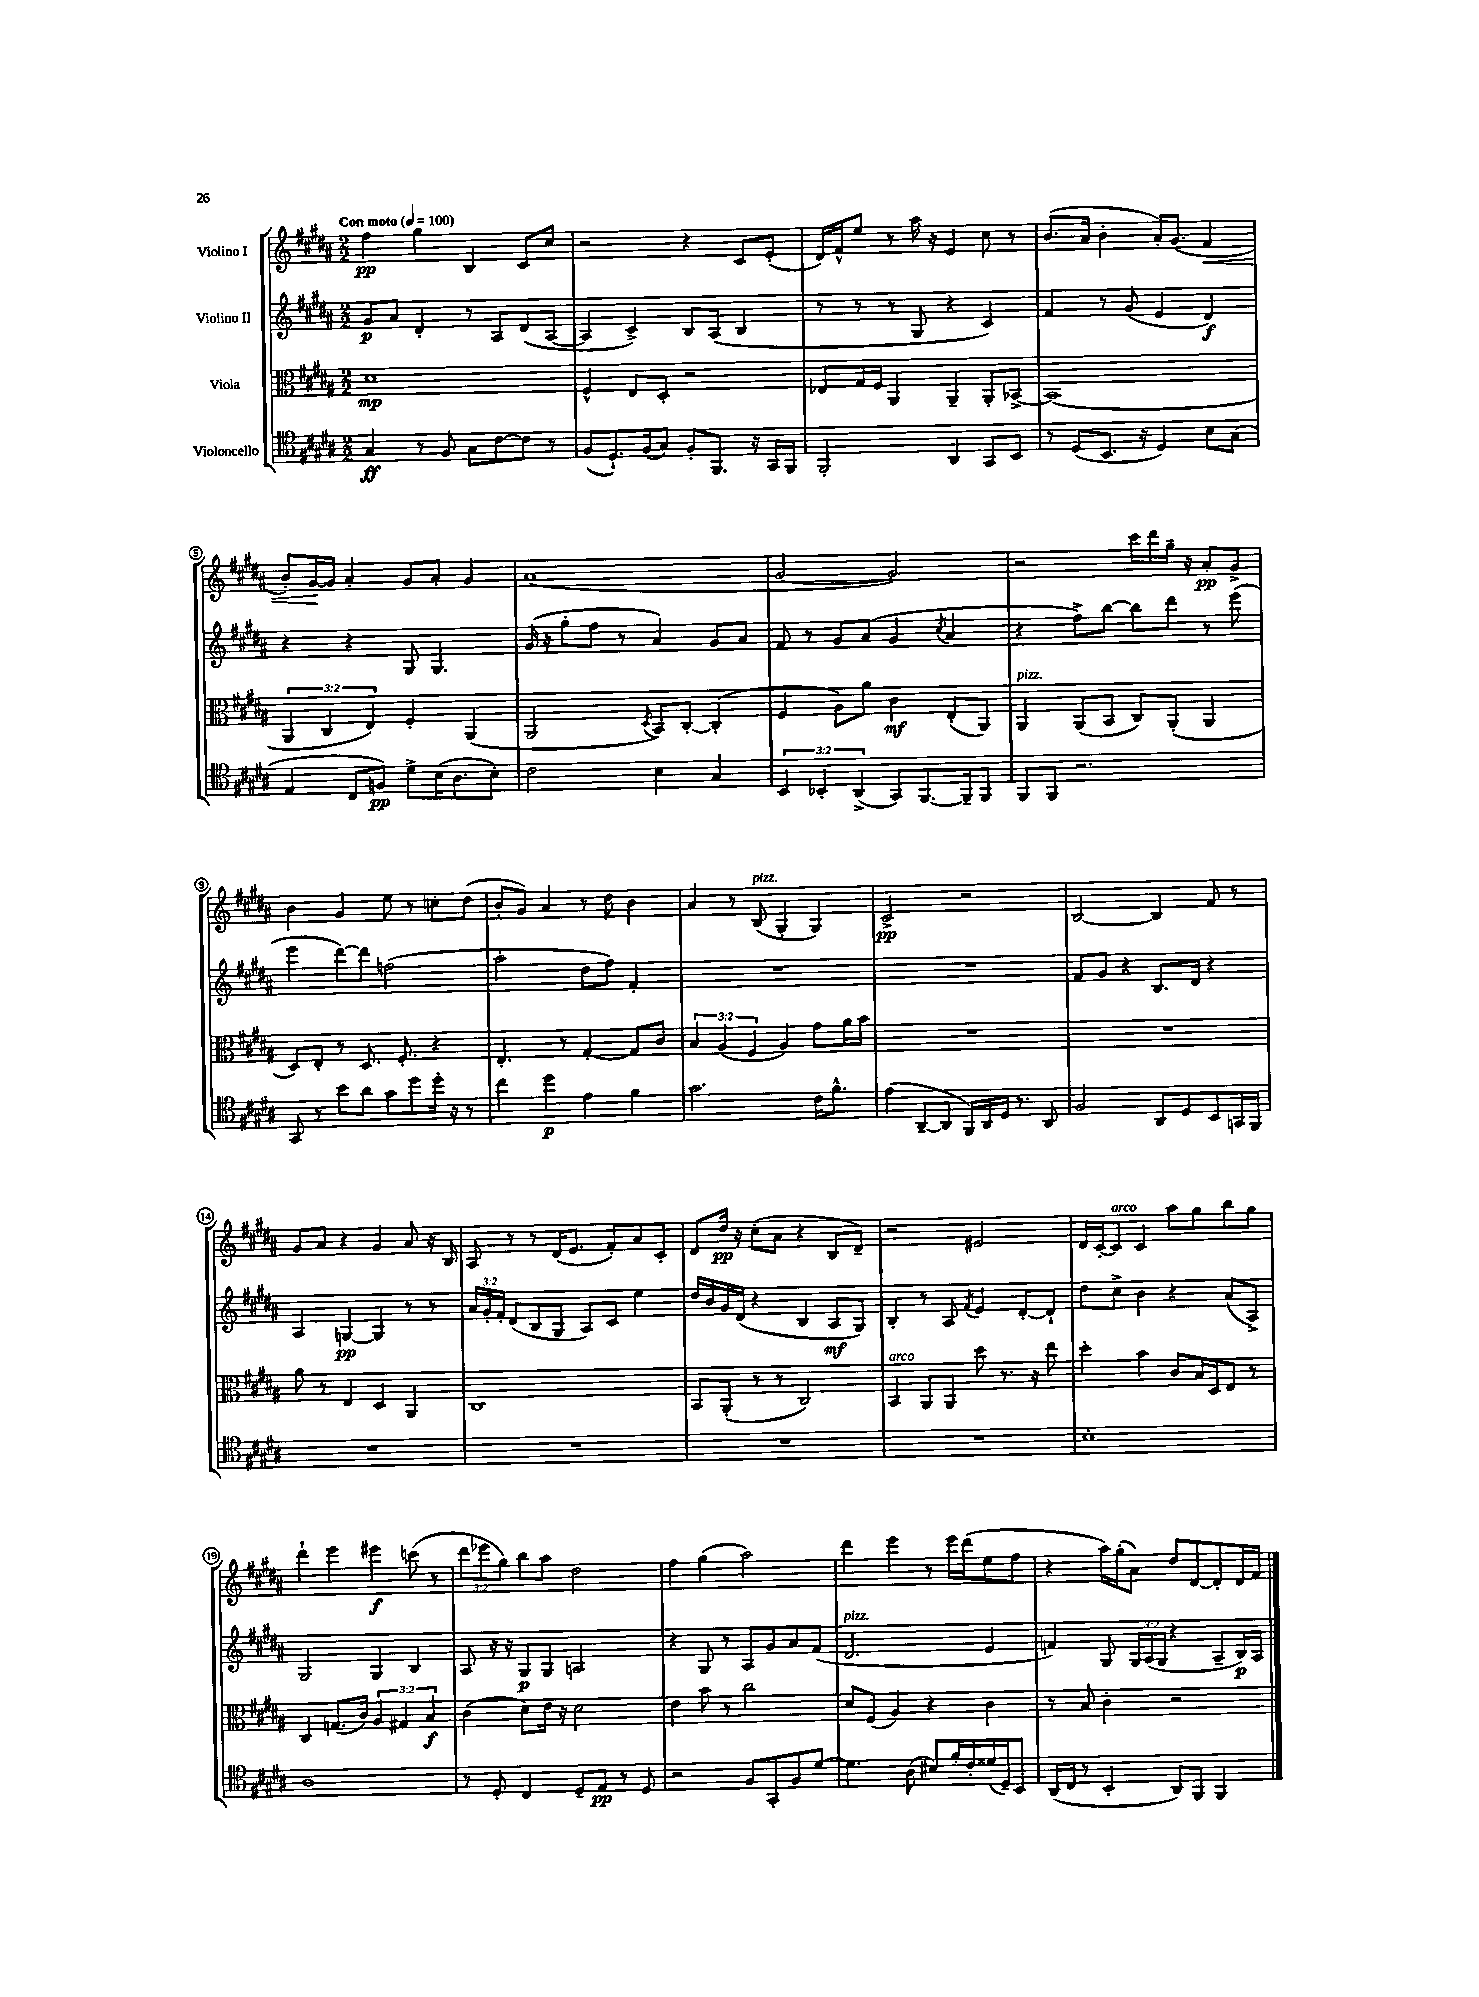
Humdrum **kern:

**kern	**kern	**kern	**kern
*staff4	*staff3	*staff2	*staff1
*clefC4	*clefC3	*clefG2	*clefG2
*k[f#c#g#d#a#]	*k[f#c#g#d#a#]	*k[f#c#g#d#a#]	*k[f#c#g#d#a#]
*M2/2	*M2/2	*M2/2	*M2/2
*MM100	*MM100	*MM100	*MM100
4G#/	1d#	8g#/L	4ff#\
.	.	8a#/J	.
8r	.	4d#'/	4gg#\
8F#/	.	.	.
8G#\L	.	8r	4B/
[8c#\	.	8A#/L	.
8c#\]J	.	(8d#/	8c#/L
8r	.	[8A#/J	8cc#/J
=	=	=	=
(8F#/L	4F#^^/	4A#/]	2r
8.D#`/)	.	.	.
.	8E/L	4c#^/)	.
(16F#/k	.	.	.
8G#/J)	8D#'/J	.	.
8F#'/L	2r	8B/L	4r
8.FF#/J	.	(8A#/J	.
.	.	4B/	8c#/L
16r	.	.	.
16GG#/LL	.	.	(8e'/J
16FF#/JJ	.	.	.
=	=	=	=
2FF#'/	8E-/L	8r	16d#/LL)
.	.	.	16f#^^/J
.	16G#/L	8r	8ee/J
.	16F#/JJ	.	.
.	4AA#/	8r	8r
.	.	8G#/	16aa#\
.	.	.	16r
4AA#/	4AA#~/	4r	4e/
8GG#/L	8AA#'/L	4c#/)	8cc#\
8BB/J	[8BB-^/J	.	8r
=	=	=	=
8r	(1BB-]	4f#/	(8.b/L
(8D#/L	.	.	.
.	.	.	16a#/Jk
8.BB/J	.	8r	4b'\
.	.	(8g#/	.
16r	.	.	.
4D#/)	.	4e/	16a#'/LK)
.	.	.	(8.g#/J
8B\L	.	4d#/)	4f#/
(8G#\J	.	.	.
=	=	=	=
4E/	6AA#/	4r	8b'/L)
.	.	.	[16g#/L
.	6C#/	.	.
.	.	.	16g#/]JJ
8C#/L	.	4r	4a#'/
.	6E/)	.	.
8F/J)	.	.	.
8d#^\L	4F#'/	8G#/	8g#/L
(16B\K	.	4.G#/	8a#'/J
8.A#\	.	.	.
.	(4AA#/	.	4g#/
8B'\J)	.	.	.
=	=	=	=
2c#\	2AA#/	(16g#/	(1a#
.	.	16r	.
.	.	8gg#'\L	.
.	.	8ff#\J	.
.	.	8r	.
.	8qD#/	.	.
4B\	8BB/L)	4a#/)	.
.	[8C#'/J	.	.
4G#/	(4C#'/]	8g#/L	.
.	.	8a#/J	.
=	=	=	=
6BB/	4F#/	8f#/	[2g#/
.	.	8r	.
6BB-'/	.	.	.
.	8A#\L)	8g#/L	.
(6AA#^/	.	.	.
.	8a#\J	(8a#/J	.
8GG#/L)	4c#\	4g#/	2g#/])
[8.FF#/	.	.	.
.	.	8qcc#/	.
.	(8E'/L	4a#/	.
16FF#~/]k	.	.	.
8FF#/J	8AA#/J)	.	.
=	=	=	=
8FF#/L	4AA#/	4r	2r
8FF#/J	.	.	.
2.r	(8AA#/L	8ff#^\L)	.
.	8BB/J	[8bb\J	.
.	8C#/L)	8bb\]L	16ccc#\LL
.	.	.	16ddd#\
.	(8AA#'/J	8ddd#\J	16gg#~\JJ
.	.	.	16r
.	4AA#/	8r	8a#'/L
.	.	(8eee\	8g#^/J
=	=	=	=
8GG#/	8D#/L)	4eee\	4b\
8r	8E'/J	.	.
8b\L	8r	[8ddd#\L)	4g#/
8a#\J	8.D#/	8ddd#\]J	.
8g#\L	.	(2ff\	8ee\
.	8.F#'/	.	.
8dd#\	.	.	8r
16dd#'\Jk	4r	.	8cc'\L
16r	.	.	.
8r	.	.	(8dd#\J
=	=	=	=
4cc#\	4.E'/	2aa#'\	8b'/L
.	.	.	8g#/J)
4dd#\	.	.	4a#/
.	8r	.	.
4e\	[4G#'/	8dd#\L	8r
.	.	8ff#\J)	8dd#\
4f#\	8G#/]L	4f#'/	4b\
.	8c#/J	.	.
=	=	=	=
2.g#\	6B/	1r	4a#/
.	(6A#/	.	.
.	.	.	8r
.	6F#/	.	.
.	.	.	(8B/
.	4A#/)	.	4G#'/
16c#\LK	8g#\L	.	4G#/)
8.f#^^\J	.	.	.
.	16a#\L	.	.
.	16b\JJ	.	.
=	=	=	=
(4e\	1r	1r	2c#^/
[8AA#~/L	.	.	.
8AA#/]J	.	.	.
16FF#/LL)	.	.	2r
16AA#/	.	.	.
16D#/JJ	.	.	.
8.r	.	.	.
8AA#/	.	.	.
=	=	=	=
2F#/	1r	8f#/L	[2B/
.	.	8g#/J	.
.	.	4r	.
8AA#/L	.	8.B/L	4B/]
8D#/	.	.	.
.	.	16d#/Jk	.
8BB/	.	4r	8f#/
16GG/L	.	.	8r
16FF#/JJ	.	.	.
=	=	=	=
1r	8a#\	4A#/	8g#/L
.	8r	.	8a#/J
.	4E/	[4G/	4r
.	4D#/	4G/]	4g#/
.	4AA#/	8r	8a#/
.	.	8r	16r
.	.	.	16B/
=	=	=	=
1r	1C#	24a#/LL	8A#/
.	.	24g#'/	.
.	.	24f#'/JJ	.
.	.	(8d#/L	8r
.	.	8B/	8r
.	.	8G#/J	(16d#/LK
.	.	.	8.e/J
.	.	8A#/L)	.
.	.	8c#/J	8f#'/L)
.	.	4ee\	8a#/
.	.	.	8c#'/J
=	=	=	=
1r	8BB/L	16dd#/LL	8d#/L
.	.	16b/	.
.	(8AA#'/J	16g#/	16dd#/Jk
.	.	(16d#/JJ	16r
.	8r	4r	(8cc#'\L
.	8r	.	8a#\J
.	2C#/)	4B/	4r
.	.	8A#/L	8B/L
.	.	8G#/J)	8d#~/J)
=	=	=	=
1r	4BB/	4B'/	2r
.	8AA#/L	8r	.
.	8AA#/J	8A#/	.
.	.	8qf#/	.
.	8dd#\	4e/	2e#/
.	8.r	.	.
.	.	[8d#'/L	.
.	16r	.	.
.	8ee\	8d#`/]J	.
=	=	=	=
1B'	4dd#'\	8dd#\L	16d#/LL
.	.	.	[16c#'/J
.	.	8cc#^\J	8c#/]J
.	4b\	4b\	4c#/
.	8c#/L	4r	8aa#\L
.	16B/L	.	8gg#\
.	16D#/J	.	.
.	8E/J	(8a#/L	8bb\
.	8r	8A#^/J)	8gg#\J
=	=	=	=
1A#	4C#/	2G#/	4ddd#`\
.	(8.G/L	.	4eee\
.	16c#/Jk)	.	.
.	6A#/	4G#/	4eee#\
.	6G#/	.	.
.	.	4B/	(8ccc\
.	6B/	.	.
.	.	.	8r
=	=	=	=
8r	(4c#\	8A#/	12ddd#\L
.	.	.	12eee-\
8D#'/	.	16r	.
.	.	.	12gg#\J)
.	.	16r	.
4C#/	8d#\L)	8G#/L	8bb\L
.	16e\Jk	8G#/J	8aa#\J
.	16r	.	.
8D#~/L	2d#\	2A/	2dd#\
8E/J	.	.	.
8r	.	.	.
8D#/	.	.	.
=	=	=	=
2r	4e\	4r	4ff#\
.	8b\	8G#/	(4gg#\
.	8r	8r	.
8F#/L	2cc#\	8A#/L	2aa#\)
8GG#'/	.	8g#/	.
8F#/	.	8a#/	.
[8d#/J	.	(8f#/J	.
=	=	=	=
4.d#\]	8d#/L	2.d#/	4ddd#\
.	(8F#/J	.	.
.	4A#/)	.	4eee\
(8A#\	.	.	.
8B#/L)	4r	.	8r
16f#'/L	.	.	16eee\LL
16c#'/	.	.	(16ddd#\J
(16d##/	4c#\	4e/	8ee\
16D#~/J)	.	.	.
8BB/J	.	.	8ff#\J
=	=	=	=
(16AA#/LL	8r	4f/)	4r
16C#/JJ	.	.	.
8r	8B/	.	.
4BB'/	4c#'\	8G#/	16aa#\LL)
.	.	.	(16gg#'\J
.	.	24G#/LL	8a#\J)
.	.	(24A#/	.
.	.	24G#/JJ	.
8AA#/L)	2r	4r	8dd#/L
8FF#/J	.	.	[8d#/
4FF#/	.	8A#~/L	8d#'/]
.	.	16B/L)	16d#/L
.	.	16A#/JJ	16f#/JJ
==	==	==	==
*-	*-	*-	*-
